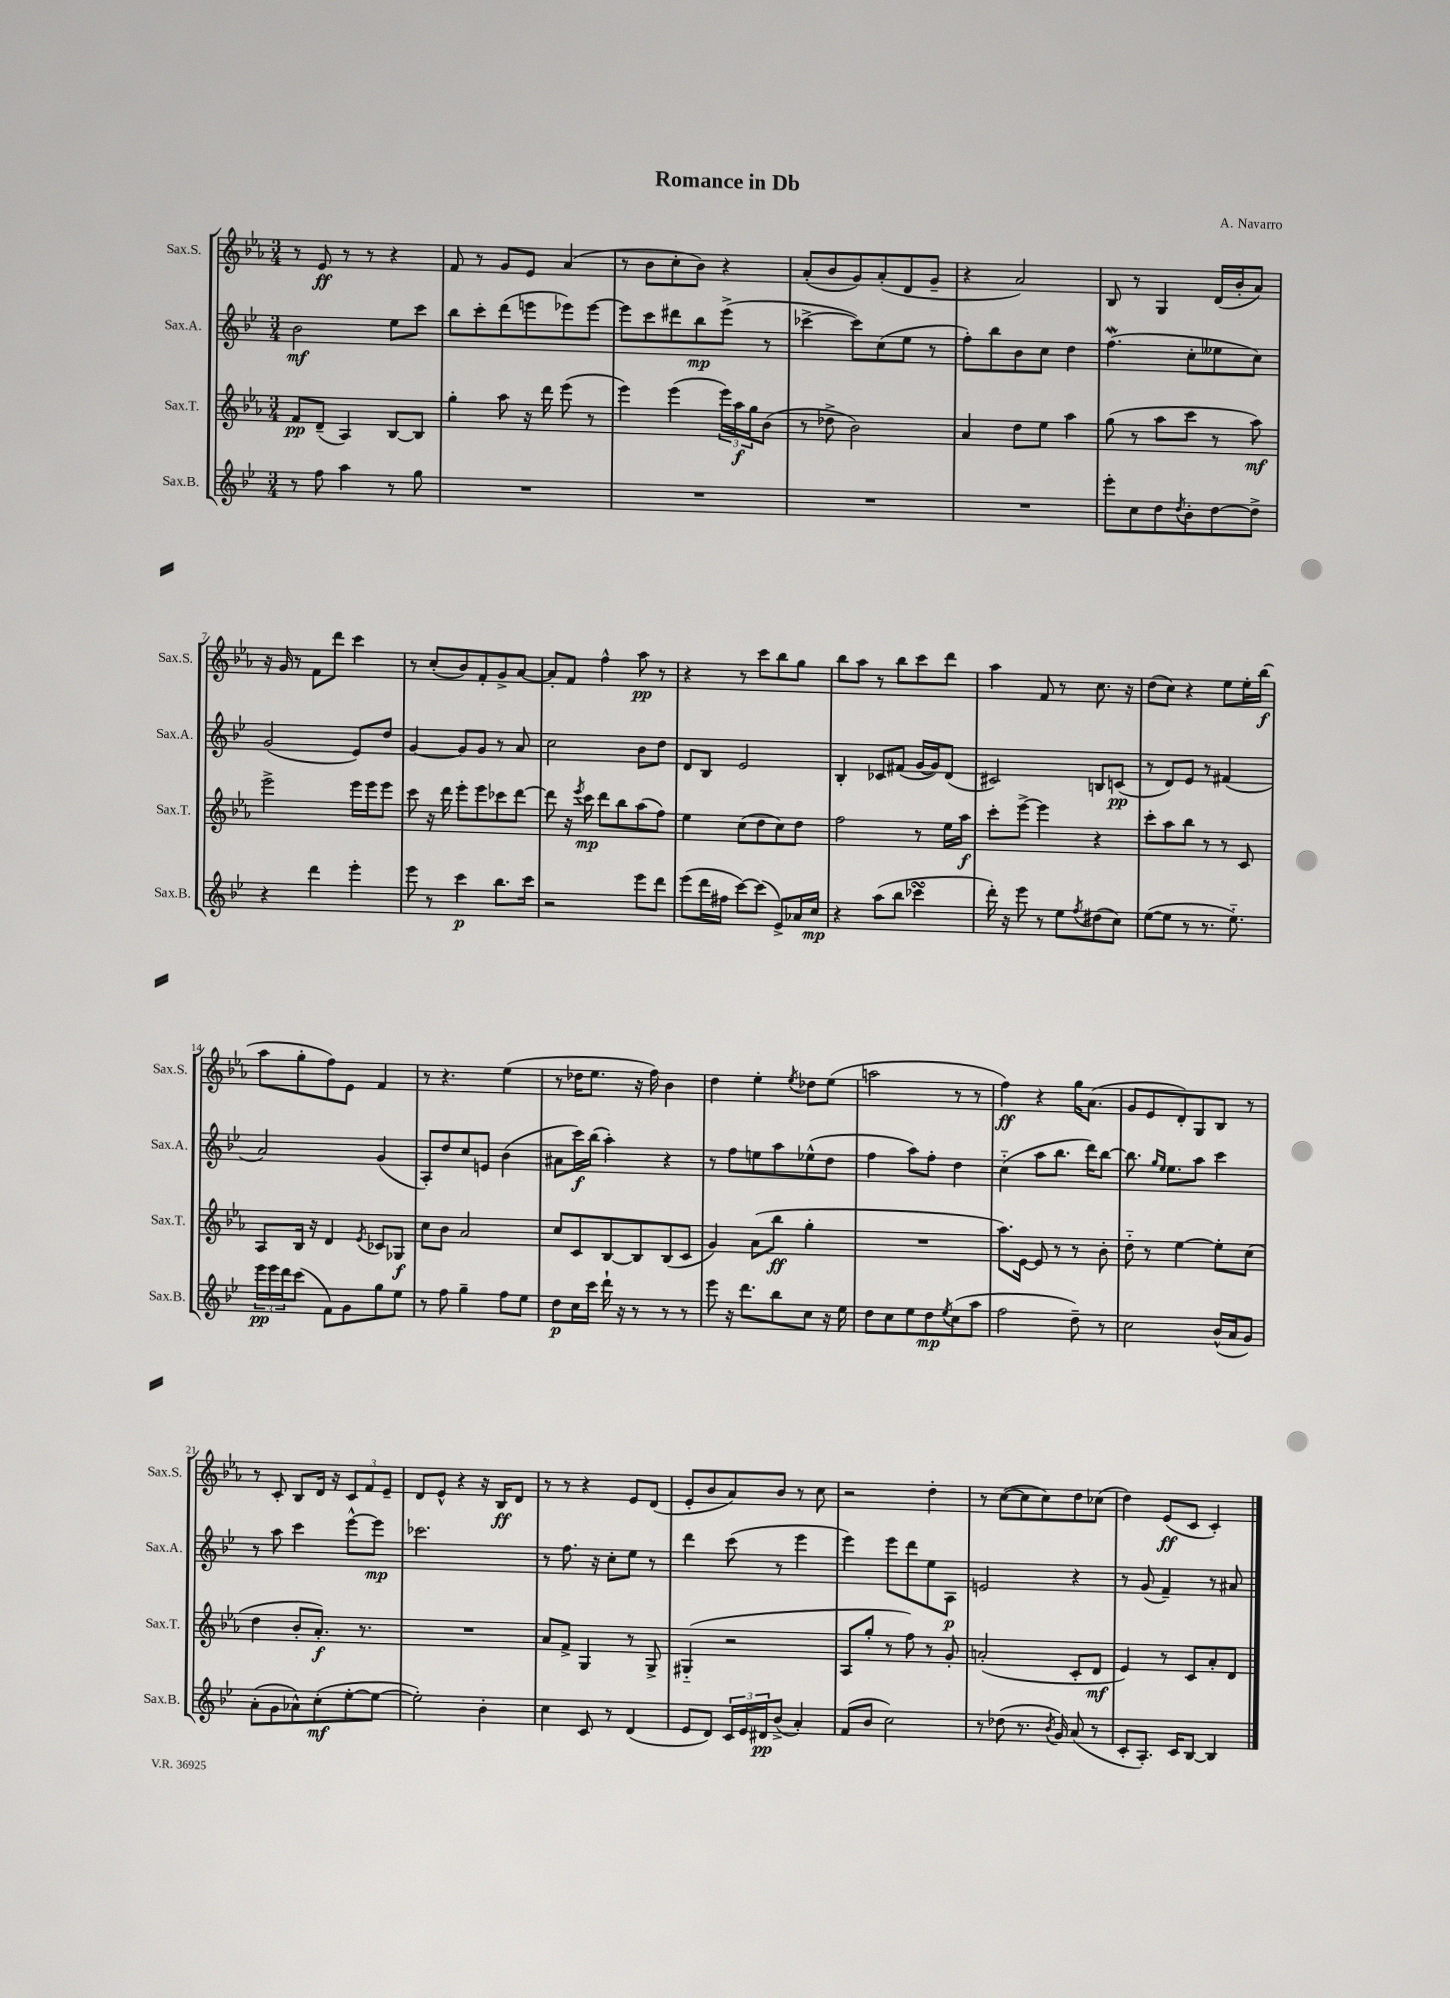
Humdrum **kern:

**kern	**dynam	**kern	**dynam	**kern	**dynam	**kern	**dynam
*part4	*part4	*part3	*part3	*part2	*part2	*part1	*part1
*staff4	*staff4	*staff3	*staff3	*staff2	*staff2	*staff1	*staff1
*I"Sax.B.	*	*I"Sax.T.	*	*I"Sax.A.	*	*I"Sax.S.	*
*I'Sax.B.	*	*I'Sax.T.	*	*I'Sax.A.	*	*I'Sax.S.	*
*clefG2	*	*clefG2	*	*clefG2	*	*clefG2	*
*k[b-e-]	*	*k[b-e-a-]	*	*k[b-e-]	*	*k[b-e-a-]	*
*M3/4	*	*M3/4	*	*M3/4	*	*M3/4	*
=1	=1	=1	=1	=1	=1	=1	=1
8r	.	8f/L	pp	2b-\	mf	8r	.
8ff\	.	(8d~/J	.	.	.	8e-/	ff
4aa\	.	4A-/)	.	.	.	8r	.
.	.	.	.	.	.	8r	.
8r	.	[8B-/L	.	8ee-\L	.	4r	.
8gg\	.	8B-/J]	.	8ccc\J	.	.	.
=2	=2	=2	=2	=2	=2	=2	=2
2.r	.	4gg'\	.	8bb-\L	.	8f/	.
.	.	.	.	8ccc'\	.	8r	.
.	.	8aa-\	.	(8ddd\	.	8g/L	.
.	.	16r	.	8eeen\	.	8e-/J	.
.	.	16ddd\	.	.	.	.	.
.	.	(8eee-\	.	8eee-X\)	.	(4a-/	.
.	.	8r	.	[8eee-\J	.	.	.
=3	=3	=3	=3	=3	=3	=3	=3
2.r	.	4eee-\)	.	8eee-\L]	.	8r	.
.	.	.	.	8ccc\	.	8b-\L	.
.	.	(4eee-\	.	8ddd#X\	.	8cc'\	.
.	.	.	.	8bb-\	mp	8b-\J)	.
.	.	24eee-\LL)	.	(8eee-^\J	.	4r	.
.	.	24aa-\	f	.	.	.	.
.	.	24gg\J	.	.	.	.	.
.	.	(8b-\J	.	8r	.	.	.
=4	=4	=4	=4	=4	=4	=4	=4
2.r	.	8r	.	[4ccc-X^\	.	(8a-'/L	.
.	.	8dd-X^\	.	.	.	8b-/	.
.	.	2b-\)	.	8ccc-\L])	.	8g/)	.
.	.	.	.	(8cc\	.	(8a-'/	.
.	.	.	.	8ee-\J	.	8d/	.
.	.	.	.	8r	.	8g~/J	.
=5	=5	=5	=5	=5	=5	=5	=5
2.r	.	4a-/	.	8ff'\L)	.	4r	.
.	.	.	.	8bb-\	.	.	.
.	.	8dd\L	.	8b-\	.	2a-/)	.
.	.	8ee-\J	.	8cc\J	.	.	.
.	.	4aa-\	.	4dd\	.	.	.
=6	=6	=6	=6	=6	=6	=6	=6
8eee-'\L	.	(8gg\	.	(4.ffW\	.	8B-/	.
8cc\	.	8r	.	.	.	8r	.
8dd\	.	8aa-\L	.	.	.	4G/	.
8qdd/	.	.	.	.	.	.	.
8b-'\	.	8ccc\J	.	8cc'\L	.	.	.
[8dd\	.	8r	.	8ee--X\	.	(16d/LL	.
.	.	.	.	.	.	16b-'/J	.
8dd^\J]	.	8aa-\)	mf	8cc\J)	.	8a-/J)	.
!!LO:LB:g=z
=7	=7	=7	=7	=7	=7	=7	=7
4r	.	2eee-^\	.	(2g/	.	16r	.
.	.	.	.	.	.	16g/	.
.	.	.	.	.	.	8r	.
4ddd\	.	.	.	.	.	8f\L	.
.	.	.	.	.	.	8ddd\J	.
4eee-'\	.	16eee-\LL	.	8e-/L)	.	4ccc\	.
.	.	16eee-\J	.	.	.	.	.
.	.	8eee-\J	.	8dd/J	.	.	.
=8	=8	=8	=8	=8	=8	=8	=8
8eee-\	.	8ccc\	.	[4g/	.	8r	.
8r	.	16r	.	.	.	(8cc'/L	.
.	.	16ddd\	.	.	.	.	.
4ccc\	p	8eee-'\L	.	8g/L]	.	8b-/)	.
.	.	8eee-\	.	8g/J	.	8f'/	.
8.bb-\L	.	8ccc-X\	.	8r	.	8g^/	.
.	.	[8ddd\J	.	8a/	.	[8a-/J	.
16ccc\Jk	.	.	.	.	.	.	.
=9	=9	=9	=9	=9	=9	=9	=9
2r	.	8ddd\]	.	2cc\	.	8a-'/L]	.
.	.	16r	.	.	.	8f/J	.
.	.	8qeee-/	.	.	.	.	.
.	.	16ccc\	mp	.	.	.	.
.	.	8ddd\L	.	.	.	4ff^^\	.
.	.	8bb-\	.	.	.	.	.
8eee-\L	.	(8aa-\	.	8b-\L	.	8aa-\	pp
8ddd\J	.	8ff\J)	.	8dd\J	.	8r	.
=10	=10	=10	=10	=10	=10	=10	=10
(8eee-\L	.	4ee-\	.	8d/L	.	4r	.
16ddd\L	.	.	.	8B-/J	.	.	.
16ff#X\JJ	.	.	.	.	.	.	.
[8ccc\L)	.	(8cc\L	.	2e-/	.	8r	.
(8ccc\J]	.	8dd\	.	.	.	8ccc\L	.
8e-^/L)	.	8cc\)	.	.	.	8bb-\	.
16a-X/L	.	8dd\J	.	.	.	8gg\J	.
16cc/JJ	mp	.	.	.	.	.	.
=11	=11	=11	=11	=11	=11	=11	=11
4r	.	2ff\	.	4B-'/	.	8bb-\L	.
.	.	.	.	.	.	8aa-\J	.
(8aa\L	.	.	.	8c-X/L	.	8r	.
8bb-\J	.	.	.	(8f#X/J	.	8bb-\L	.
4ccc-XsSSs\	.	8r	.	[16g/LL	.	8ccc\	.
.	.	.	.	16g/J])	.	.	.
.	.	16ee-\LL	.	(8d/J	.	8ddd\J	.
.	.	16aa-\JJ	f	.	.	.	.
=12	=12	=12	=12	=12	=12	=12	=12
16ddd'\)	.	8ccc'\L	.	2c#X/)	.	4aa-\	.
16r	.	.	.	.	.	.	.
8eee-\	.	[8eee-^\J	.	.	.	.	.
8r	.	4eee-\]	.	.	.	8f/	.
8ee-\L	.	.	.	.	.	8r	.
8qff/	.	.	.	.	.	.	.
(8dd#X\	.	4r	.	8Bn/L	.	8.cc\	.
8cc\J)	.	.	.	(8cn/J	pp	.	.
.	.	.	.	.	.	16r	.
=13	=13	=13	=13	=13	=13	=13	=13
([8ee-\L	.	8ccc'\L	.	8r	.	(8dd\L	.
8ee-\J]	.	8aa-\	.	8d/L)	.	8cc\J)	.
8r	.	8bb-\J	.	8e-/J	.	4r	.
8.r	.	8r	.	8r	.	.	.
.	.	8r	.	(4f#X/	.	8ee-\L	.
8.ee-\)	.	.	.	.	.	.	.
.	.	8c/	.	.	.	16ee-'\L	.
.	.	.	.	.	.	(16bb-\JJ	f
!!LO:LB:g=z
=14	=14	=14	=14	=14	=14	=14	=14
24eee-\LL	pp	8A-/L	.	2a/)	.	8aa-\L	.
24eee-\	.	.	.	.	.	.	.
24ddd\J	.	.	.	.	.	.	.
(8ccc\J	.	16B-/Jk	.	.	.	8gg'\	.
.	.	16r	.	.	.	.	.
8f\L)	.	4d/	.	.	.	8ff\)	.
8g\	.	.	.	.	.	8e-\J	.
.	.	8qe-/	.	.	.	.	.
8gg\	.	8c-X/L	.	(4g/	.	4f/	.
8ee-\J	.	8G-X/J	f	.	.	.	.
=15	=15	=15	=15	=15	=15	=15	=15
8r	.	8cc\L	.	8A'/L)	.	8r	.
8ff\	.	8b-\J	.	8dd/	.	4.r	.
4gg~\	.	2a-/	.	8cc/	.	.	.
.	.	.	.	8en/J	.	.	.
8ff\L	.	.	.	(4b-\	.	(4ee-\	.
8ee-\J	.	.	.	.	.	.	.
=16	=16	=16	=16	=16	=16	=16	=16
8dd\L	p	8cc/L	.	8a#X\L	.	8r	.
16cc\L	.	8c/	.	16ccc\L)	f	16dd-X\KL	.
16ccc\JJ	.	.	.	(16bb-\JJ	.	8.ee-\J	.
16ddd`\	.	[8B-/	.	4aa'\)	.	.	.
16r	.	.	.	.	.	.	.
8r	.	8B-/]	.	.	.	16r	.
.	.	.	.	.	.	16ff\)	.
8r	.	(8B-/	.	4r	.	4b-\	.
8r	.	8c/J	.	.	.	.	.
=17	=17	=17	=17	=17	=17	=17	=17
8eee-\	.	4g/)	.	8r	.	4dd\	.
16r	.	.	.	8ff\L	.	.	.
8.ddd\L	.	.	.	.	.	.	.
.	.	(8a-\L	.	8een\	.	4ee-'\	.
8bb-\	.	8bb-\J	ff	8aa\	.	.	.
.	.	.	.	.	.	8qee-/	.
8cc\J	.	4gg'\	.	(8ee-X^^\	.	8dd-X\L	.
16r	.	.	.	8dd\J	.	(8ee-\J	.
16ee-\	.	.	.	.	.	.	.
=18	=18	=18	=18	=18	=18	=18	=18
8dd\L	.	2.r	.	4ff\	.	2aan\	.
8cc\	.	.	.	.	.	.	.
8ee-\	.	.	.	8aa\L)	.	.	.
8dd\	mp	.	.	8ff'\J	.	.	.
8qee-/	.	.	.	.	.	.	.
(8cc\	.	.	.	4dd\	.	8r	.
8aa\J	.	.	.	.	.	8r	.
=19	=19	=19	=19	=19	=19	=19	=19
2ff\	.	8.aa-\L)	.	(4cc\	.	4ff\)	ff
.	.	[16e-\Jk	.	.	.	.	.
.	.	8e-/]	.	8aa\L	.	4r	.
.	.	8r	.	8.bb-\J	.	.	.
8dd~\)	.	8r	.	.	.	16gg\KL	.
.	.	.	.	16ddd\KL)	.	(8.a-\J	.
8r	.	8b-'\	.	[8bb-\J	.	.	.
=20	=20	=20	=20	=20	=20	=20	=20
2cc\	.	8dd\	.	8.bb-\]	.	8g/L	.
.	.	8r	.	.	.	8e-/	.
.	.	.	.	16qqgg/LL	.	.	.
.	.	.	.	16qqee-/JJ	.	.	.
.	.	.	.	8.ee-\L	.	.	.
.	.	[4ee-\	.	.	.	8d'/)	.
.	.	.	.	8aa\J	.	8G/	.
(16b-^^/LL	.	8ee-'\L]	.	4ccc\	.	8B-/J	.
16a/J	.	.	.	.	.	.	.
8g/J)	.	(8cc\J	.	.	.	8r	.
!!LO:LB:g=z
=21	=21	=21	=21	=21	=21	=21	=21
(8a'\L	.	4dd\	.	8r	.	8r	.
8g\	.	.	.	8aa\	.	8c'/	.
8a-X^^\)	.	8b-'/L	.	4ccc\	.	8B-/L	.
(8cc'\	mf	8.a-'/J)	f	.	.	16d/Jk	.
.	.	.	.	.	.	16r	.
[8ee-'\	.	.	.	[8eee-^^\L	.	12c/L	.
.	.	8.r	.	.	.	.	.
.	.	.	.	.	.	12f/	.
8ee-\J_	.	.	.	8eee-\J]	mp	.	.
.	.	.	.	.	.	12e-~/J	.
=22	=22	=22	=22	=22	=22	=22	=22
2ee-'\])	.	2.r	.	2.ccc-X\	.	8d/L	.
.	.	.	.	.	.	8e-^^/J	.
.	.	.	.	.	.	4r	.
4b-'\	.	.	.	.	.	16r	.
.	.	.	.	.	.	16B-/KL	ff
.	.	.	.	.	.	8d/J	.
=23	=23	=23	=23	=23	=23	=23	=23
4cc\	.	8a-/L	.	8r	.	8r	.
.	.	8f^/J	.	8.ff\	.	8r	.
8c/	.	4G/	.	.	.	4r	.
.	.	.	.	16r	.	.	.
8r	.	.	.	8cc'\L	.	.	.
(4d/	.	8r	.	8ee-\J	.	8e-/L	.
.	.	8G^/	.	8r	.	(8d/J	.
=24	=24	=24	=24	=24	=24	=24	=24
8e-/L	.	(4G#X/	.	4ddd\	.	8e-'/L	.
8d/J)	.	.	.	.	.	8b-/	.
24c/LL	.	2r	.	(8ccc\	.	8a-/)	.
24e-/	.	.	.	.	.	.	.
24d#X/J	pp	.	.	.	.	.	.
(8b-^/J	.	.	.	8r	.	8b-/J	.
4a'/)	.	.	.	4eee-\	.	8r	.
.	.	.	.	.	.	8cc\	.
=25	=25	=25	=25	=25	=25	=25	=25
(8f/L	.	8A-/L	.	4eee-\)	.	2r	.
8b-/J	.	8gg'/J	.	.	.	.	.
2cc\)	.	8r	.	8eee-\L	.	.	.
.	.	8ff\)	.	8ddd\	.	.	.
.	.	8r	.	8ee-\	.	4dd'\	.
.	.	8g'/	.	8A\J	p	.	.
=26	=26	=26	=26	=26	=26	=26	=26
8r	.	(2an'/	.	2en/	.	8r	.
(8dd-X\	.	.	.	.	.	([8cc\L	.
8.r	.	.	.	.	.	8cc\]	.
.	.	.	.	.	.	8cc\)	.
8qb-/	.	.	.	.	.	.	.
16g/)	.	.	.	.	.	.	.
(8a/	.	8c'/L	.	4r	.	8dd\	.
8r	.	8d/J	mf	.	.	(8cc-X\J	.
=27	=27	=27	=27	=27	=27	=27	=27
8c'/L	.	4e-/)	.	8r	.	4dd\)	.
8.A'/J)	.	.	.	(8g/	.	.	.
.	.	8r	.	4f~/)	.	(8e-/L	ff
16c/KL	.	.	.	.	.	.	.
[8B-/J	.	8c/L	.	.	.	8c/J	.
4B-/]	.	8a-'/	.	8r	.	4c'/)	.
.	.	8d/J	.	8a#X/	.	.	.
==	==	==	==	==	==	==	==
*-	*-	*-	*-	*-	*-	*-	*-
